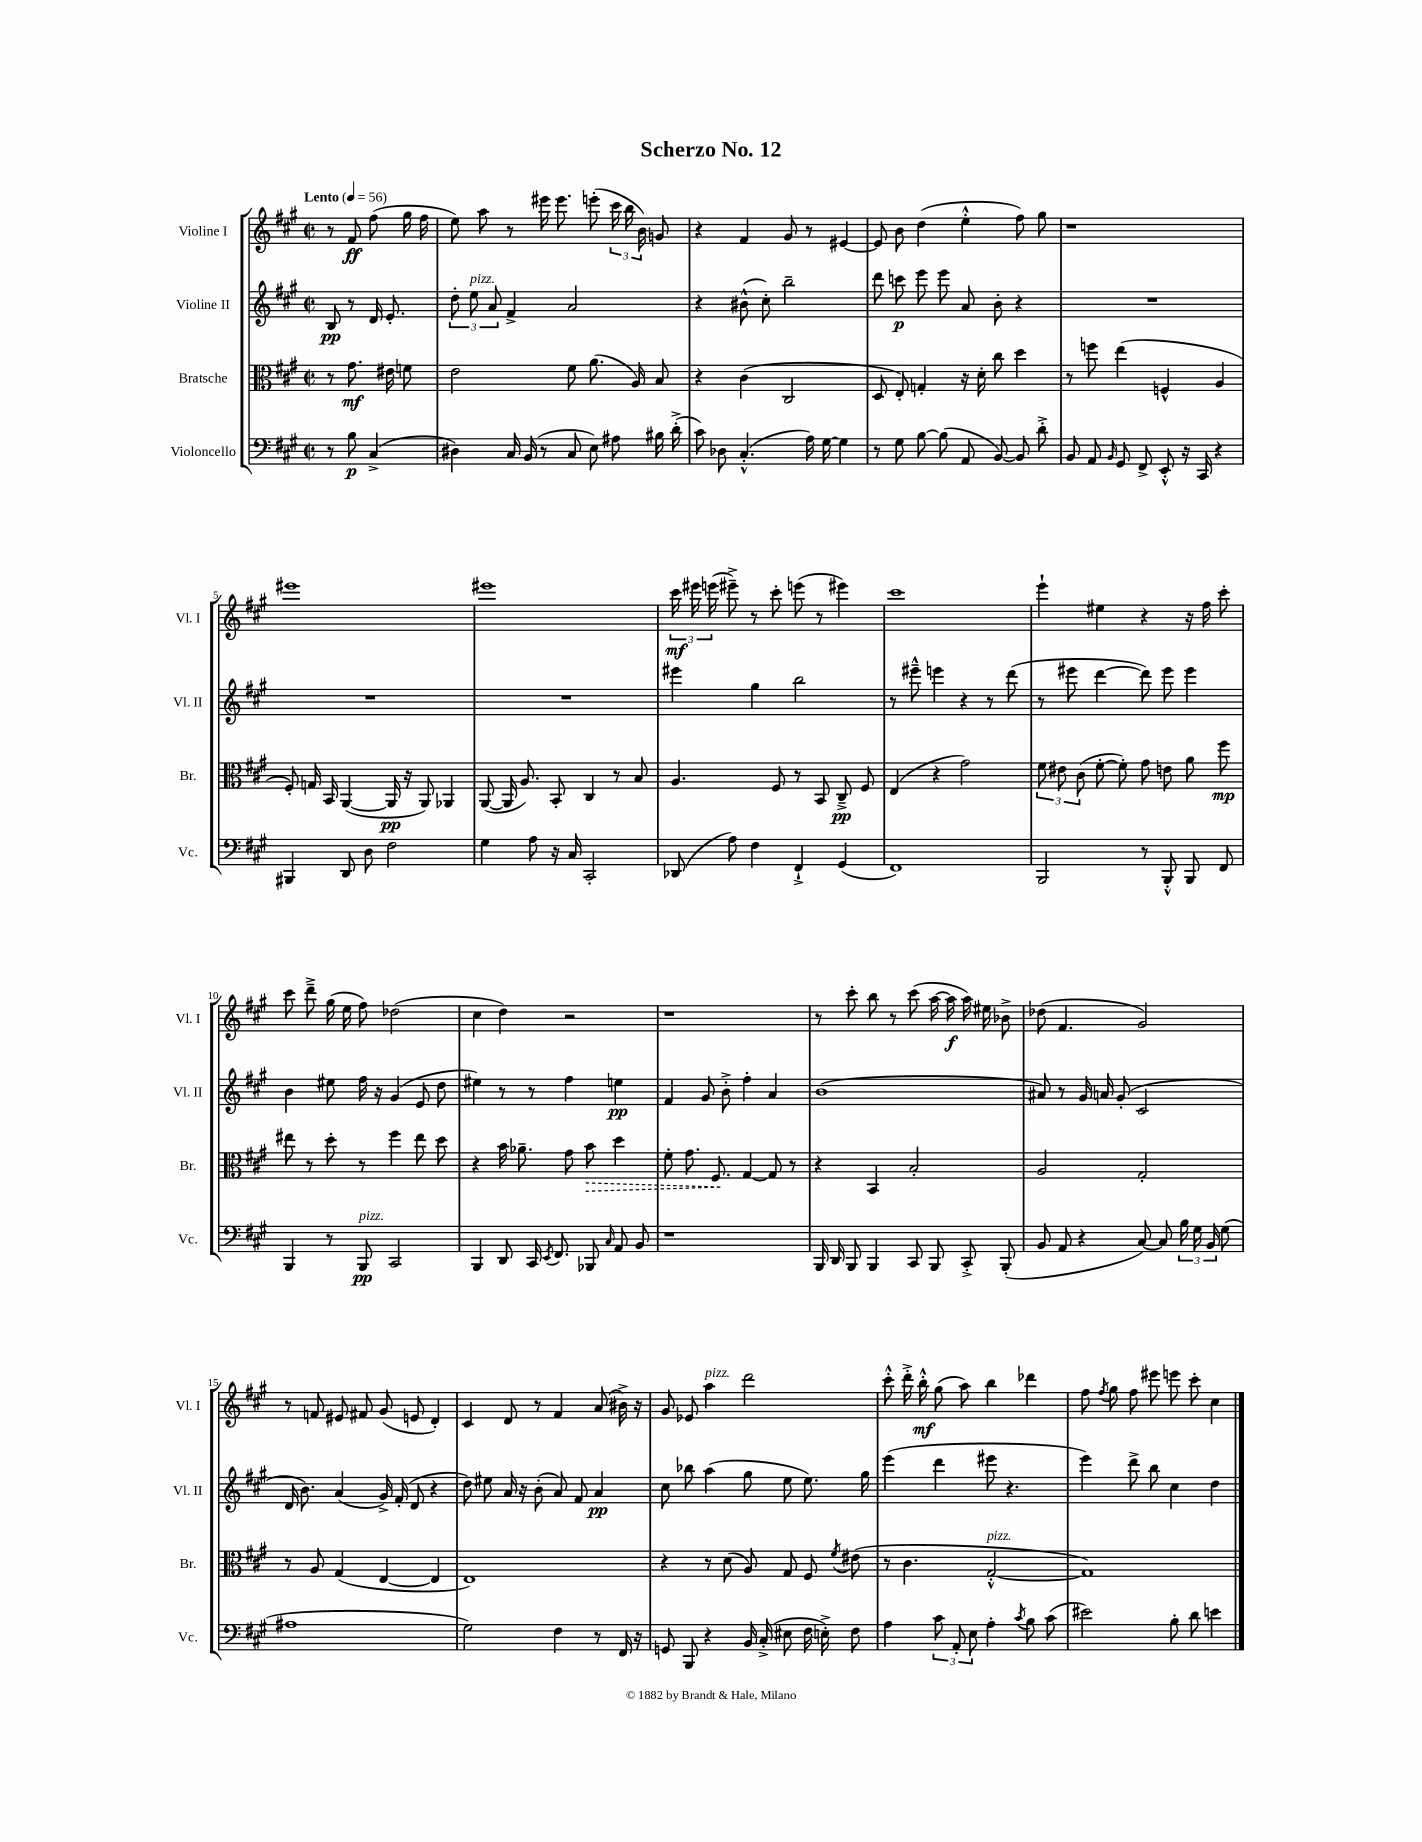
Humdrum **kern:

**kern	**kern	**kern	**kern
*staff4	*staff3	*staff2	*staff1
*clefF4	*clefC3	*clefG2	*clefG2
*k[f#c#g#]	*k[f#c#g#]	*k[f#c#g#]	*k[f#c#g#]
*M2/2	*M2/2	*M2/2	*M2/2
*met(c|)	*met(c|)	*met(c|)	*met(c|)
*MM56	*MM56	*MM56	*MM56
8r	8r	8B/	8r
8B\	8.g#\	8r	8f#/
(4C#^/	.	16d/	(8ff#\
.	16e#\	8.e'/	.
.	8f\	.	16gg#\
.	.	.	16ff#\
=	=	=	=
4D#\)	2e\	12dd'\	8ee\)
.	.	12ee\	.
.	.	.	8aa\
.	.	12a/	.
16C#/	.	4f#^/	8r
(16BB/	.	.	.
8r	.	.	16eee#\
.	.	.	8.eee#\
8C#/	8f#\	2a/	.
8E\)	(8.a\	.	(8eee'\
8A#\	.	.	24ccc#\
.	.	.	24bb\
.	16A/)	.	.
.	.	.	24b\)
16B#\	8B/	.	8g/
(16d'^\	.	.	.
=	=	=	=
8c#\)	4r	4r	4r
8D-\	.	.	.
(4.C#'^^/	(4c#\	(8b#^^\	4f#/
.	.	8cc#'\)	.
.	2C#/	2bb~\	8g#/
16A\)	.	.	8r
[16G#\	.	.	.
4G#\]	.	.	[4e#/
=	=	=	=
8r	8D/	8ddd\	8e#/]
8G#\	8E'/)	8ccc\	8b\
[8B\	4G'/	8eee\	(4dd\
(8B\]	.	8eee\	.
8AA/	16r	8a/	4ee'^^\
.	16d'\	.	.
[8BB/)	8cc#\	8b'\	.
8BB/]	4dd\	4r	8ff#\)
8d'^\	.	.	8gg#\
=	=	=	=
8BB/	8r	1r	1r
8AA/	8ff\	.	.
16qqBB/	.	.	.
8GG#/	(4ee\	.	.
8FF#^/	.	.	.
8EE'^^/	4F^^/	.	.
16r	.	.	.
16CC#/	.	.	.
4r	4A/	.	.
=	=	=	=
4BBB#/	8F#'/)	1r	1eee#
.	16G/	.	.
.	16BB/	.	.
8DD/	([4AA/	.	.
8D\	.	.	.
2F#\	16AA/]	.	.
.	16r	.	.
.	8AA/)	.	.
.	4AA-/	.	.
=	=	=	=
4G#\	([8AA/	1r	1eee#
.	16AA/]	.	.
.	8.A/)	.	.
8A\	.	.	.
16r	8BB'/	.	.
16C#/	.	.	.
2CC#'/	4C#/	.	.
.	8r	.	.
.	8B/	.	.
=	=	=	=
(8DD-/	4.A/	4eee#\	24ccc#\
.	.	.	24eee#\
.	.	.	(24eee\
8A\)	.	.	8eee#~^\)
4F#\	.	4gg#\	8r
.	8F#/	.	8ccc#'\
4FF#`^/	8r	2bb\	(8eee\
.	8BB/	.	8r
(4GG#/	8C#~^/	.	4eee#\)
.	8F#/	.	.
=	=	=	=
1FF#)	(4E/	8r	1ccc#
.	.	8eee#~^^\	.
.	4r	4eee\	.
.	2g#\)	4r	.
.	.	8r	.
.	.	(8ddd\	.
=	=	=	=
2BBB/	12f#\	8r	4eee`\
.	12e#\	.	.
.	.	8eee#\	.
.	(12c#\	.	.
.	[8f#'\	[4ddd\	4ee#\
.	8f#'\])	.	.
8r	8g#\	8ddd\])	4r
8BBB'^^/	8e\	8eee#\	.
8BBB/	8a\	4eee#\	16r
.	.	.	16ff#\
8FF#/	8ff#\	.	8ccc#'\
=	=	=	=
4BBB/	8ee#\	4b\	8ccc#\
.	8r	.	8ddd~^\
8r	8dd'\	8ee#\	(16gg#\
.	.	.	16ee\
8BBB/	8r	16ff#\	8ff#\)
.	.	16r	.
2CC#/	4ff#\	(4g#/	(2dd-\
.	8ee#\	8e/	.
.	8dd\	8dd\	.
=	=	=	=
4BBB/	4r	4ee#\)	4cc#\
8DD/	16b\	8r	4dd\)
.	8.a-~\	.	.
16CC#/	.	8r	.
8qEE/	.	.	.
8.FF#/	.	.	.
.	8g#\	4ff#\	2r
8BBB-/	8b\	.	.
16qqC#/	.	.	.
8AA/	4dd\	4ee\	.
8BB/	.	.	.
=	=	=	=
1r	8f#'\	4f#/	1r
.	8.g#\	.	.
.	.	8g#/	.
.	8.F#/	.	.
.	.	8b'^\	.
.	[4G#/	4ff#'\	.
.	8G#/]	4a/	.
.	8r	.	.
=	=	=	=
16BBB/	4r	(1b	8r
16DD/	.	.	.
8BBB/	.	.	8ccc#'\
4BBB/	4BB/	.	8bb\
.	.	.	8r
8CC#/	2B'/	.	(8ccc#\
8BBB/	.	.	[16aa\
.	.	.	16aa\]
8CC#'^/	.	.	16aa\)
.	.	.	16ee#\
(8BBB'/	.	.	8b-^\
=	=	=	=
8BB/	2A/	8a#/)	(8dd-\
8AA/	.	8r	4.f#/
4r	.	16g#/	.
.	.	16a/	.
.	.	(8g#'/	.
[8C#/)	2G#'/	2c#/	2g#/)
8C#/]	.	.	.
24B\	.	.	.
24G#\	.	.	.
24BB/	.	.	.
(8G#\	.	.	.
=	=	=	=
1A#	8r	16d/	8r
.	.	8.b\)	.
.	8A/	.	8f/
.	(4G#/	(4a/	8e#/
.	.	.	8f#/
.	[4E/	16g#^/)	(8g#/
.	.	(16f#'/	.
.	.	8d/	8e/
.	4E/]	4r	4d'/)
=	=	=	=
2G#\)	1E)	8dd\)	4c#/
.	.	8ee#\	.
.	.	16a/	8d/
.	.	16r	.
.	.	(8b'\	8r
4F#\	.	8a/)	4f#/
.	.	8f#/	.
8r	.	4a/	(8a/
16FF#/	.	.	16b#^\)
16r	.	.	16r
=	=	=	=
8GG/	4r	8cc#\	8g#/
8BBB/	.	8bb-\	8e-/
4r	8r	(4aa\	4aa\
.	(8d\	.	.
16BB/	8A/)	8gg#\	2ddd\
(16C#'^/	.	.	.
8E#\	8G#/	8ee\	.
16F#\	8F#/	8.ee\)	.
16E'^\)	.	.	.
.	8qf#/	.	.
8F#\	(8e#\	.	.
.	.	16gg#\	.
=	=	=	=
4A\	8r	(4eee\	8ccc#'^^\
.	4.c#\	.	16ddd'^\
.	.	.	16bb'^^\
12c#\	.	4ddd\	(8gg#\
12AA'/	.	.	.
.	.	.	8aa\)
12E\	.	.	.
4A'\	[2G#'^^/	8eee#\	4bb\
.	.	4.r	.
8qc#/	.	.	.
8B\	.	.	4ddd-\
(8c#\	.	.	.
=	=	=	=
2e#\)	1G#])	4eee\)	8ff#\
.	.	.	8qff#/
.	.	.	8gg#\
.	.	8ddd^\	8ff#\
.	.	8bb\	8eee#\
8B'\	.	4cc#\	8eee\
8d\	.	.	8ccc#'\
4e\	.	4dd\	4cc#\
==	==	==	==
*-	*-	*-	*-
